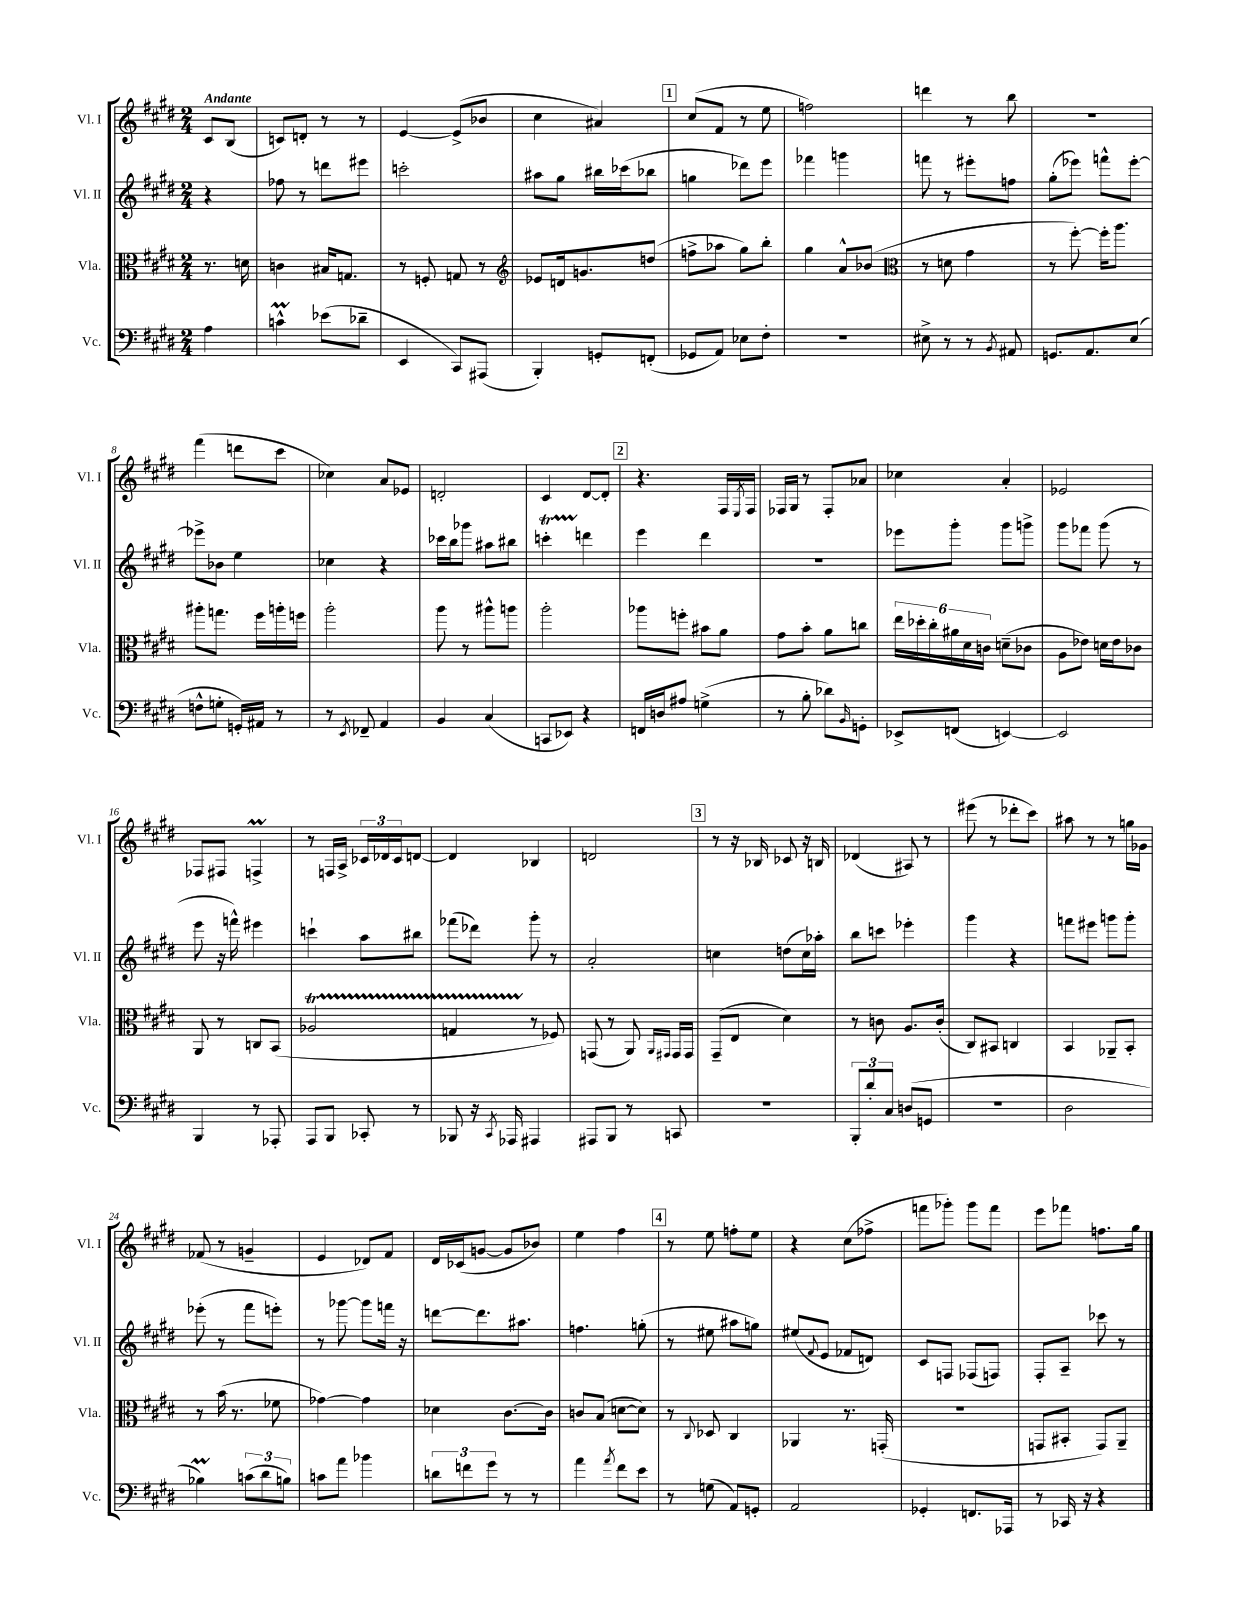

**kern	**kern	**kern	**kern
*part4	*part3	*part2	*part1
*staff4	*staff3	*staff2	*staff1
*I"Vc.	*I"Vla.	*I"Vl. II	*I"Vl. I
*I'Vc.	*I'Vla.	*I'Vl. II	*I'Vl. I
*clefF4	*clefC3	*clefG2	*clefG2
*k[f#c#g#d#]	*k[f#c#g#d#]	*k[f#c#g#d#]	*k[f#c#g#d#]
*M2/4	*M2/4	*M2/4	*M2/4
=	=	=	=
!	!	!	!LO:TX:a:B:t=Andante
4A\	8.r	4r	8c#/L
.	.	.	(8B/J
.	16dn\	.	.
=1	=1	=1	=1
4cnM^^\	4cn\	8ff-X\	8cn/L)
.	.	8r	8dn'/J
(8e-X\L	16B#X/KL	8dddn\L	8r
.	8.Gn/J	.	.
8d-X~\J	.	8eee#X\J	8r
=2	=2	=2	=2
4EE/	8r	2cccn'\	[4e/
.	8Fn'/	.	.
8CC#/L)	8Gn/	.	(8e^/L]
(8AAA#X/J	8r	.	8b-X/J
=3	=3	=3	=3
*	*clefG2	*	*
4BBB'/)	8e-X/L	8aa#X\L	4cc#\
.	16dn/k	8gg#\J	.
.	8.gn/	.	.
8GGn'/L	.	16bb#X\LL	4a#X/)
.	.	(16ccc-X\J	.
(8FFn'/J	(8ddn/J	8bb-X\J	.
!!LO:REH:place=s1:t=1
=4	=4	=4	=4
8GG-X/L	8ffn^\L	4ggn\	(8cc#/L
8AA/J)	8aa-X\J	.	8f#/J
8E-X\L	8gg#\L)	8ddd-X\L)	8r
8F#'\J	8bb'\J	8eee\J	8ee\
=5	=5	=5	=5
2r	4gg#\	4fff-X\	2ffn\)
.	8a^^/L	4gggn\	.
.	(8b-X/J	.	.
=6	=6	=6	=6
*	*clefC3	*	*
8E#X^\	8r	8fffn\	4dddn\
8r	8dn\	8r	.
8r	4g#\	8eee#X'\L	8r
8qBB/	.	.	.
8AA#X/	.	8ffn\J	8bb\
=7	=7	=7	=7
8.GGn/L	8r	(8gg#'\L	2r
.	[8ff#'\)	8eee-X\J)	.
8.AA/	.	.	.
.	16ff#'\KL]	8fffn^^\L	.
.	8.aa\J	.	.
(8E/J	.	[8eee-'\J	.
!!LO:LB:g=z
=8	=8	=8	=8
8Fn^^\L	8aa#X'\L	8eee-X^\L]	(4fff#\
8Gn'\J	8.ggn\J	8b-X\J	.
16GGn'/LL)	.	4ee\	8dddn\L
16AA#X/JJ	16ff#\LL	.	.
8r	16aan'\	.	8ccc#\J
.	16ffn\JJ	.	.
=9	=9	=9	=9
8r	2aa'\	4cc-X\	4cc-X\)
8qEE/	.	.	.
8FF-X~/	.	.	.
4AA/	.	4r	8a/L
.	.	.	8e-X/J
=10	=10	=10	=10
4BB/	8aa\	16ccc-X\LL	2dn'/
.	.	16bb\J	.
.	8r	8ggg-X\J	.
(4C#/	8aa#X^^\L	8aa#X\L	.
.	8aan\J	8bb#X\J	.
=11	=11	=11	=11
8CCn/L	2aa'\	4cccnT'\	4c#/
8EE-X/J)	.	.	.
4r	.	4dddn\	[8d#/L
.	.	.	8d#'/J]
!!LO:REH:place=s1:t=2
=12	=12	=12	=12
16FFn/LL	8aa-X\L	4eee\	4.r
16Dn/J	.	.	.
8A#X/J	8ffn'\J	.	.
(4Gn^\	8b#X\L	4ddd#\	.
.	8a\J	.	16F#/LL
.	.	.	8qE/
.	.	.	16F#/JJ
=13	=13	=13	=13
8r	8g#\L	2r	16F-X/LL
.	.	.	16G#/JJ
8B'\	8b'\J	.	8r
8d-X\L)	8a\L	.	8F-'/L
16qqBB/	.	.	.
8GGn'\J	8ccn\J	.	8a-X/J
=14	=14	=14	=14
8EE-X^/L	24ee\LL	8eee-X\L	4cc-X\
.	24dd-X'\	.	.
.	24cc#'\	.	.
(8FFn/J	24a#X\	8ggg#'\J	.
.	24d#\	.	.
.	24cn\JJ	.	.
[4EEn/)	(8dn~\L	8ggg#\L	4a'/
.	8c-X\J	8gggn^\J	.
=15	=15	=15	=15
2EE/]	8A\L	8ggg#\L	2e-X/
.	8e-X\J)	8fff-X\J	.
.	16dn\LL	(8ggg#\	.
.	16e-\J	.	.
.	8c-X\J	8r	.
!!LO:LB:g=z
=16	=16	=16	=16
4BBB/	8AA/	8eee\	8F-X/L
.	8r	16r	8F#X/J
.	.	16fffn^^\)	.
8r	8Cn/L	4eee#X\	4FnM^/
8AAA-X'/	(8BB/J	.	.
=17	=17	=17	=17
8AAA/L	2A-XT/	4cccn`\	8r
8BBB/J	.	.	16Fn/LL
.	.	.	16A^/JJ
8CC-X'/	.	8aa\L	24c-X/LL
.	.	.	24d-X/
.	.	.	24c-/J
8r	.	8bb#X\J	[8dn/J
=18	=18	=18	=18
8BBB-X/	4GnTTT/	(8fff-X\L	4d/]
16r	.	8ddd-X\J)	.
8qCC#/	.	.	.
16AAA-X/	.	.	.
4AAA#X/	8r	8ggg#'\	4B-X/
.	8F-X/)	8r	.
=19	=19	=19	=19
8AAA#X/L	(8GGn/	2a'/	2dn/
8BBB/J	8r	.	.
8r	8AA/)	.	.
.	16qqAA/LL	.	.
.	16qqGG#X/JJ	.	.
8CCn/	16GG#/LL	.	.
.	16GG#/JJ	.	.
!!LO:REH:place=s1:t=3
=20	=20	=20	=20
2r	(8GG#~/L	4ccn\	8r
.	8E/J	.	16r
.	.	.	16B-X/
.	4d#\)	(8ddn\L	8c-X/
.	.	16cc\L)	16r
.	.	16aa-X'\JJ	16Bn/
=21	=21	=21	=21
12BBB'/L	8r	8bb\L	(4d-X/
12d#'/	.	.	.
.	8cn\	8cccn\J	.
12C#/J	.	.	.
(8Dn/L	8.A/L	4eee-X'\	8A#X/)
8GGn/J	.	.	8r
.	(16c'/Jk	.	.
=22	=22	=22	=22
2r	8C#/L)	4ggg#\	(8eee#X\
.	8BB#X/J	.	8r
.	4Cn/	4r	8ddd-X'\L
.	.	.	8ccc#\J)
=23	=23	=23	=23
2D#\	4BB/	8fffn\L	8aa#X\
.	.	8eee#X\J	8r
.	8AA-X~/L	8gggn\L	8r
.	8BB'/J	8ggg'\J	16ggn\LL
.	.	.	16g-X\JJ
!!LO:LB:g=z
=24	=24	=24	=24
4B-XM\)	8r	(8eee-X'\	(8f-X/
.	(16b\	8r	8r
.	8.r	.	.
(12cn\L	.	8fff#\L	4gn~/
12d#\	.	.	.
.	8f-X\	8eeen'\J)	.
12Bn\J)	.	.	.
=25	=25	=25	=25
8cn\L	[4g-X\)	8r	4e/
8a\J	.	[8ggg-X\	.
4b-X\	4g-\]	8ggg-\L]	8d-X/L)
.	.	16fffn\Jk	8f#/J
.	.	16r	.
=26	=26	=26	=26
12dn\L	4d-X\	[8dddn\L	16d#/LL
.	.	.	(16c-X/J
12fn\	.	.	.
.	.	8.ddd\]	[8gn/J
12g#\J	.	.	.
8r	[8.c#\L	.	8g/L]
.	.	8.aa#X\J	.
8r	.	.	8b-X/J)
.	16c#\Jk]	.	.
=27	=27	=27	=27
4a\	8cn/L	4.ffn\	4ee\
.	(8B/J	.	.
8qa/	.	.	.
8f#\L	[8dn\L	.	4ff#\
8e\J	8d\J])	(8ggn'\	.
!!LO:REH:place=s1:t=4
=28	=28	=28	=28
8r	8r	8r	8r
.	8qqC#/	.	.
(8Gn\	8D-X/	8ee#X\	8ee\
8AA/L)	4C#/	8aa#X\L	8ffn'\L
8GGn'/J	.	8ggn\J)	8ee\J
=29	=29	=29	=29
2AA/	4AA-X/	(8ee#X/L	4r
.	.	8qqf#/	.
.	.	8e/J	.
.	8.r	8f-X/L	(8cc#\L
.	.	8dn/J)	8ff-X^\J
.	(16GGn'/	.	.
=30	=30	=30	=30
4GG-X'/	2r	8c#/L	8fffn\L
.	.	8Fn/J	8ggg-X'\J)
8.FFn/L	.	(8F-X/L	8ggg-\L
.	.	8Fn/J)	8fff\J
16AAA-X/Jk	.	.	.
=31	=31	=31	=31
8r	8GGn/L	8F#'/L	8eee\L
16CC-X/	8BB#X'/J	8A~/J	8fff-X\J
16r	.	.	.
4r	8GG/L)	8ccc-X\	8.ffn\L
.	8AA~/J	8r	.
.	.	.	16gg#\Jk
==	==	==	==
*-	*-	*-	*-
